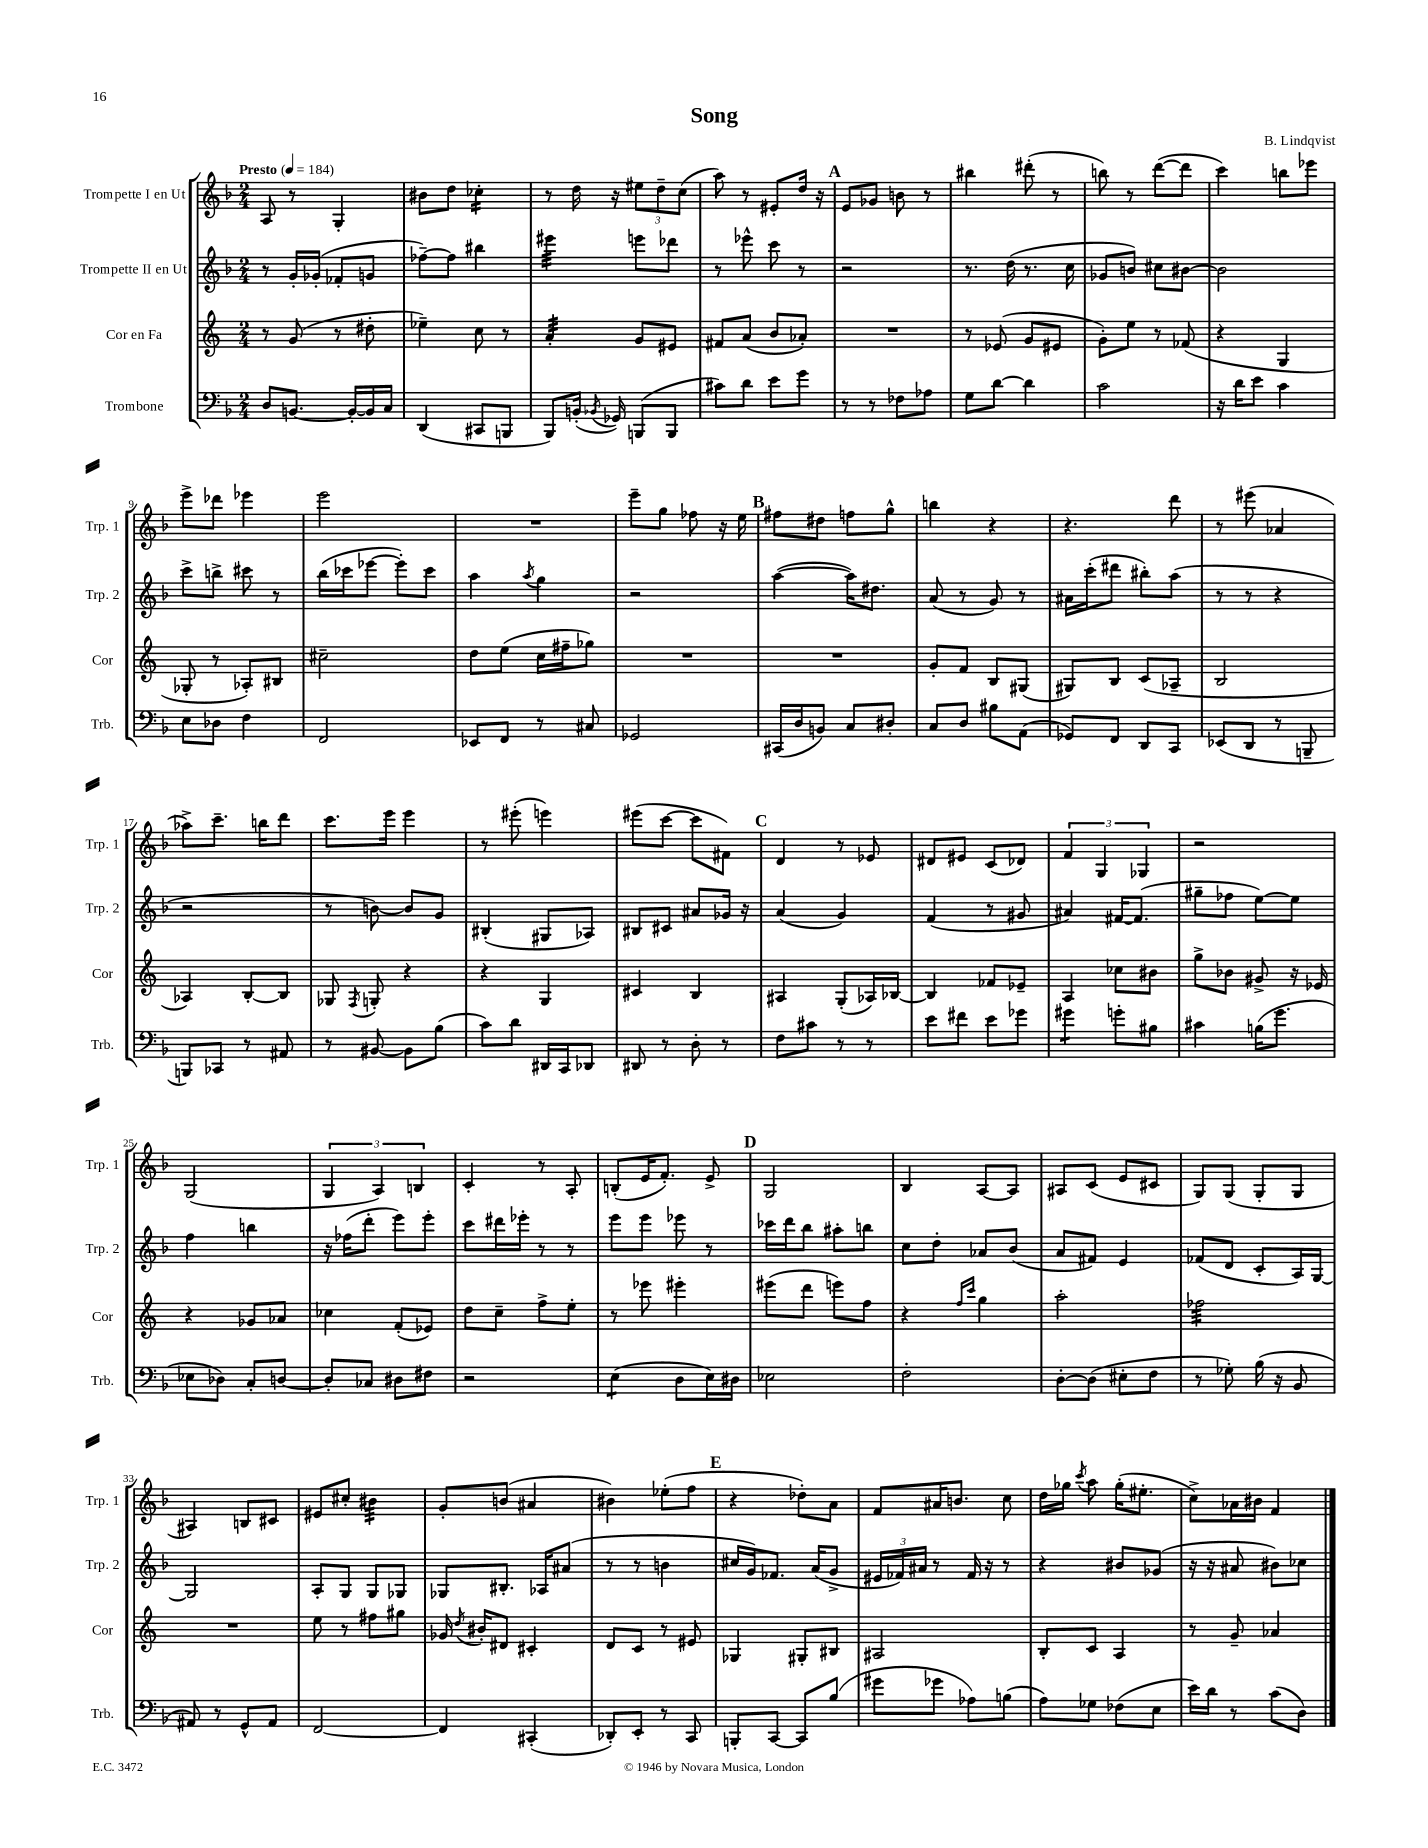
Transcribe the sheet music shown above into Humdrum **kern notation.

**kern	**kern	**kern	**kern
*staff4	*staff3	*staff2	*staff1
*clefF4	*clefG2	*clefG2	*clefG2
*k[b-]	*k[]	*k[b-]	*k[b-]
*M2/4	*M2/4	*M2/4	*M2/4
*MM184	*MM184	*MM184	*MM184
8D/L	8r	8r	8A/
[8.BB/J	(8g/	16g'/LL	8r
.	.	(16g-'/JJ	.
.	8r	8f-'/L	4G'/
16BB'/_LL	.	.	.
16BB/]	8dd#'\	8g/J	.
16C/JJ	.	.	.
=	=	=	=
(4DD/	4ee-~\)	[8ff-~\L)	8b#\L
.	.	8ff-\]J	8dd\J
8CC#/L	8cc\	4bb#\	4cc-'\
8BBB/J	8r	.	.
=	=	=	=
8BBB-/L)	4a'/	4eee#\	8r
(16BB'/Jk	.	.	16dd\
8qBB-/	.	.	.
16GG-/)	.	.	16r
(8BBB/L	8g/L	8eee\L	12ee#\L
.	.	.	12dd~\
8BBB/J	8e#/J	8ddd-\J	.
.	.	.	(12cc\J
=	=	=	=
8c#\L)	8f#/L	8r	8aa\)
8d\J	(8a/J	8eee-^^\	8r
8e\L	8b/L	8ccc\	8e#'/L
8g\J	8a-'/J)	8r	16dd/Jk
.	.	.	16r
=	=	=	=
8r	2r	2r	8e/L
8r	.	.	8g-/J
8F-\L	.	.	8b\
8A-\J	.	.	8r
=	=	=	=
8G\L	8r	8.r	4bb#\
[8d\J	(8e-/	.	.
.	.	(16dd\	.
4d\]	8g/L	8.r	(8ddd#'\
.	8e#/J	.	8r
.	.	16cc\	.
=	=	=	=
2c\	8g'\L)	8g-/L	8bb\)
.	8ee\J	8b/J)	8r
.	8r	8cc#\L	([8ddd\L
.	(8f-/	[8b#\J	8ddd\]J
=	=	=	=
16r	4r	2b#\]	4ccc\)
16d\LK	.	.	.
8e\J	.	.	.
4c\	4G/	.	8bb\L
.	.	.	8eee-\J
=	=	=	=
8E\L	8G-'/	8ccc^\L	8eee^\L
8D-\J	8r	8bb^\J	8ddd-\J
4F\	8A-'/L)	8ccc#\	4eee-\
.	8B#/J	8r	.
=	=	=	=
2FF/	2cc#~\	(16bb-\LL	2eee\
.	.	16ccc-\J	.
.	.	[8eee-\J	.
.	.	8eee-'\]L)	.
.	.	8ccc-\J	.
=	=	=	=
8EE-/L	8dd\L	4aa\	2r
8FF/J	(8ee\J	.	.
.	.	8qaa/	.
8r	16cc\LL	4gg\	.
.	16ff#~\J	.	.
8C#/	8gg-\J)	.	.
=	=	=	=
2GG-/	2r	2r	8eee~\L
.	.	.	8gg\J
.	.	.	8ff-\
.	.	.	16r
.	.	.	16ee\
=	=	=	=
(16CC#/LL	2r	([4aa\	8ff#\L
16D/J	.	.	.
8BB/J)	.	.	8dd#\J
8C/L	.	16aa\]LK)	8ff\L
.	.	8.dd#\J	.
8D#'/J	.	.	8gg^^\J
=	=	=	=
8C/L	8g'/L	(8a/	4bb\
8D/J	8f/J	8r	.
8B#\L	8B/L	8g/)	4r
(8AA\J	(8G#/J	8r	.
=	=	=	=
8GG-/L)	8G#/L)	16a#\LL	4.r
.	.	(16ccc'\J	.
8FF/J	8B/J	8ddd#\J	.
8DD/L	(8c/L	8bb#'\L)	.
8CC/J	8A-~/J	(8aa\J	8ddd\
=	=	=	=
(8EE-/L	2B/	8r	8r
8DD/J	.	8r	(8eee#\
8r	.	4r	4a-/
8BBB~/	.	.	.
=	=	=	=
8BBB/L)	4A-/)	2r	8aa-^\L)
8CC-/J	.	.	8.ccc~\J
8r	[8B'/L	.	.
.	.	.	16bb\LK
8AA#/	8B/]J	.	8ddd\J
=	=	=	=
8r	8G-/	8r	8.ccc\L
.	8qF/	.	.
[8BB#/	8G'/	[8b\)	.
.	.	.	16eee\Jk
8BB#\]L	4r	8b/]L	4eee\
(8B-\J	.	8g/J	.
=	=	=	=
8c\L)	4r	(4B#'/	8r
8d\J	.	.	(8eee#'\
16DD#/LL	4G/	8G#/L	4eee\)
16CC/J	.	.	.
8DD-/J	.	8A-/J)	.
=	=	=	=
8DD#/	4c#/	8B#/L	(8eee#\L
8r	.	8c#/J	[8ccc\J
8D'\	4B/	8a#/L	8ccc\]L
8r	.	16g-/Jk	8f#\J)
.	.	16r	.
=	=	=	=
8F\L	4A#/	(4a/	4d/
8c#\J	.	.	.
8r	(8G'/L	4g/)	8r
8r	16A-/L)	.	8e-/
.	[16B-/JJ	.	.
=	=	=	=
8e\L	4B-/]	(4f/	8d#/L
8f#\J	.	.	8e#/J
8e\L	8f-/L	8r	(8c/L
8g-\J	8e-~/J	8g#/	8d-/J)
=	=	=	=
4g#\	4A/	4a#/)	6f/
.	.	.	6G/
8g'\L	8cc-\L	[16f#/LK	.
.	.	(8.f#/]J	.
.	.	.	6G-/
8B#\J	8b#\J	.	.
=	=	=	=
4c#\	8gg^\L	8gg#~\L	2r
.	8b-\J	8ff-\J	.
(16B\LK	8g#^/	[8ee\L)	.
8.g\J	.	.	.
.	16r	8ee\]J	.
.	16e-/	.	.
=	=	=	=
8E-\L	4r	4ff\	(2G/
8D-\J)	.	.	.
8C'/L	8g-/L	4bb\	.
[8D/J	8a-/J	.	.
=	=	=	=
8D'/]L	4cc-\	16r	6G/
.	.	(16ff-\LK	.
8C-/J	.	8ddd'\J	.
.	.	.	6A/)
8D#\L	(8f'/L	8eee\L)	.
.	.	.	6B/
8F#\J	8e-/J)	8eee'\J	.
=	=	=	=
2r	8dd\L	8ccc\L	4c'/
.	8cc~\J	16ddd#\L	.
.	.	16eee-'\JJ	.
.	8ff^\L	8r	8r
.	8ee'\J	8r	8A'/
=	=	=	=
(4E\	8r	8eee\L	(8B'/L
.	8eee-\	8eee\J	16e/K
.	.	.	8.f'/J)
8D\L	4eee#'\	8eee-\	.
16E\L)	.	8r	8e^/
16D#\JJ	.	.	.
=	=	=	=
2E-\	(8eee#\L	16ccc-\LL	2G/
.	.	16ddd\J	.
.	8ddd\J	8bb-\J	.
.	8eee\L)	8aa#'\L	.
.	8ff\J	8bb\J	.
=	=	=	=
2F'\	4r	8cc\L	4B-/
.	.	8dd'\J	.
.	16qqff/LL	.	.
.	16qqccc/JJ	.	.
.	4gg\	8a-/L	[8A/L
.	.	(8b-/J	8A/]J
=	=	=	=
[8D'\L	2aa'\	8a/L	8A#/L
(8D\]J	.	8f#/J)	(8c/J
8E#'\L	.	4e/	8e/L
8F\J	.	.	8c#/J
=	=	=	=
8r	2ff-\	(8f-/L	8G/L)
8G-'\)	.	8d/J	(8G/J
(16B-\	.	8c'/L	8G'/L
16r	.	.	.
8BB-/	.	16A/L)	8G/J
.	.	[16G/JJ	.
=	=	=	=
8AA#/)	2r	2G/]	4A#/)
8r	.	.	.
8GG^^/L	.	.	8B/L
8AA#/J	.	.	8c#/J
=	=	=	=
[2FF/	8ee\	8A'/L	8e#/L
.	8r	8G/J	8cc#'/J
.	8ff#\L	8G/L	4b#\
.	8gg#\J	8G-/J	.
=	=	=	=
4FF/]	16g-/	8G-/L	8g'/L
.	8qdd/	.	.
.	16b#'/LK	.	.
.	8d#/J	8.B#'/J	(8b/J
(4CC#'/	4c#'/	.	4a#/
.	.	16A-/LK	.
.	.	(8a#/J	.
=	=	=	=
8DD-'/L)	8d/L	8r	4b#\)
8EE'/J	8c/J	8r	.
8r	8r	4b\	(8ee-'\L
8CC/	8e#/	.	8ff\J
=	=	=	=
8BBB'/L	4G-/	16cc#/LL	4r
.	.	16g/J)	.
[8CC/J	.	8.f-/J	.
8CC/]L	8G#'/L	.	8dd-'\L)
.	.	(16a/LK	.
(8B-/J	8B#/J	8g^/J	8a\J
=	=	=	=
8g#\L	2A#/	24e#/LL	8f/L
.	.	24f-/)	.
.	.	24a#/JJ	.
8g-\J	.	8r	16a#/K
.	.	.	8.b/J
8A-\L)	.	16f-/	.
.	.	16r	.
(8B\J	.	8r	8cc\
=	=	=	=
8A\L)	8B'/L	4r	16dd\LL
.	.	.	16gg-\JJ
.	.	.	8qccc/
8G-\J	8c/J	.	8aa\
(8F-\L	4A/	8b#/L	(16gg-'\LK
.	.	.	8.ee#'\J
8E\J	.	(8g-/J	.
=	=	=	=
16e\LL)	8r	16r	8cc^\L)
16d\JJ	.	16r	.
8r	8g~/	8a#/	16a-\L
.	.	.	16b#\JJ
(8c\L	4a-/	8b#\L)	4f/
8D\J)	.	8cc-\J	.
==	==	==	==
*-	*-	*-	*-
